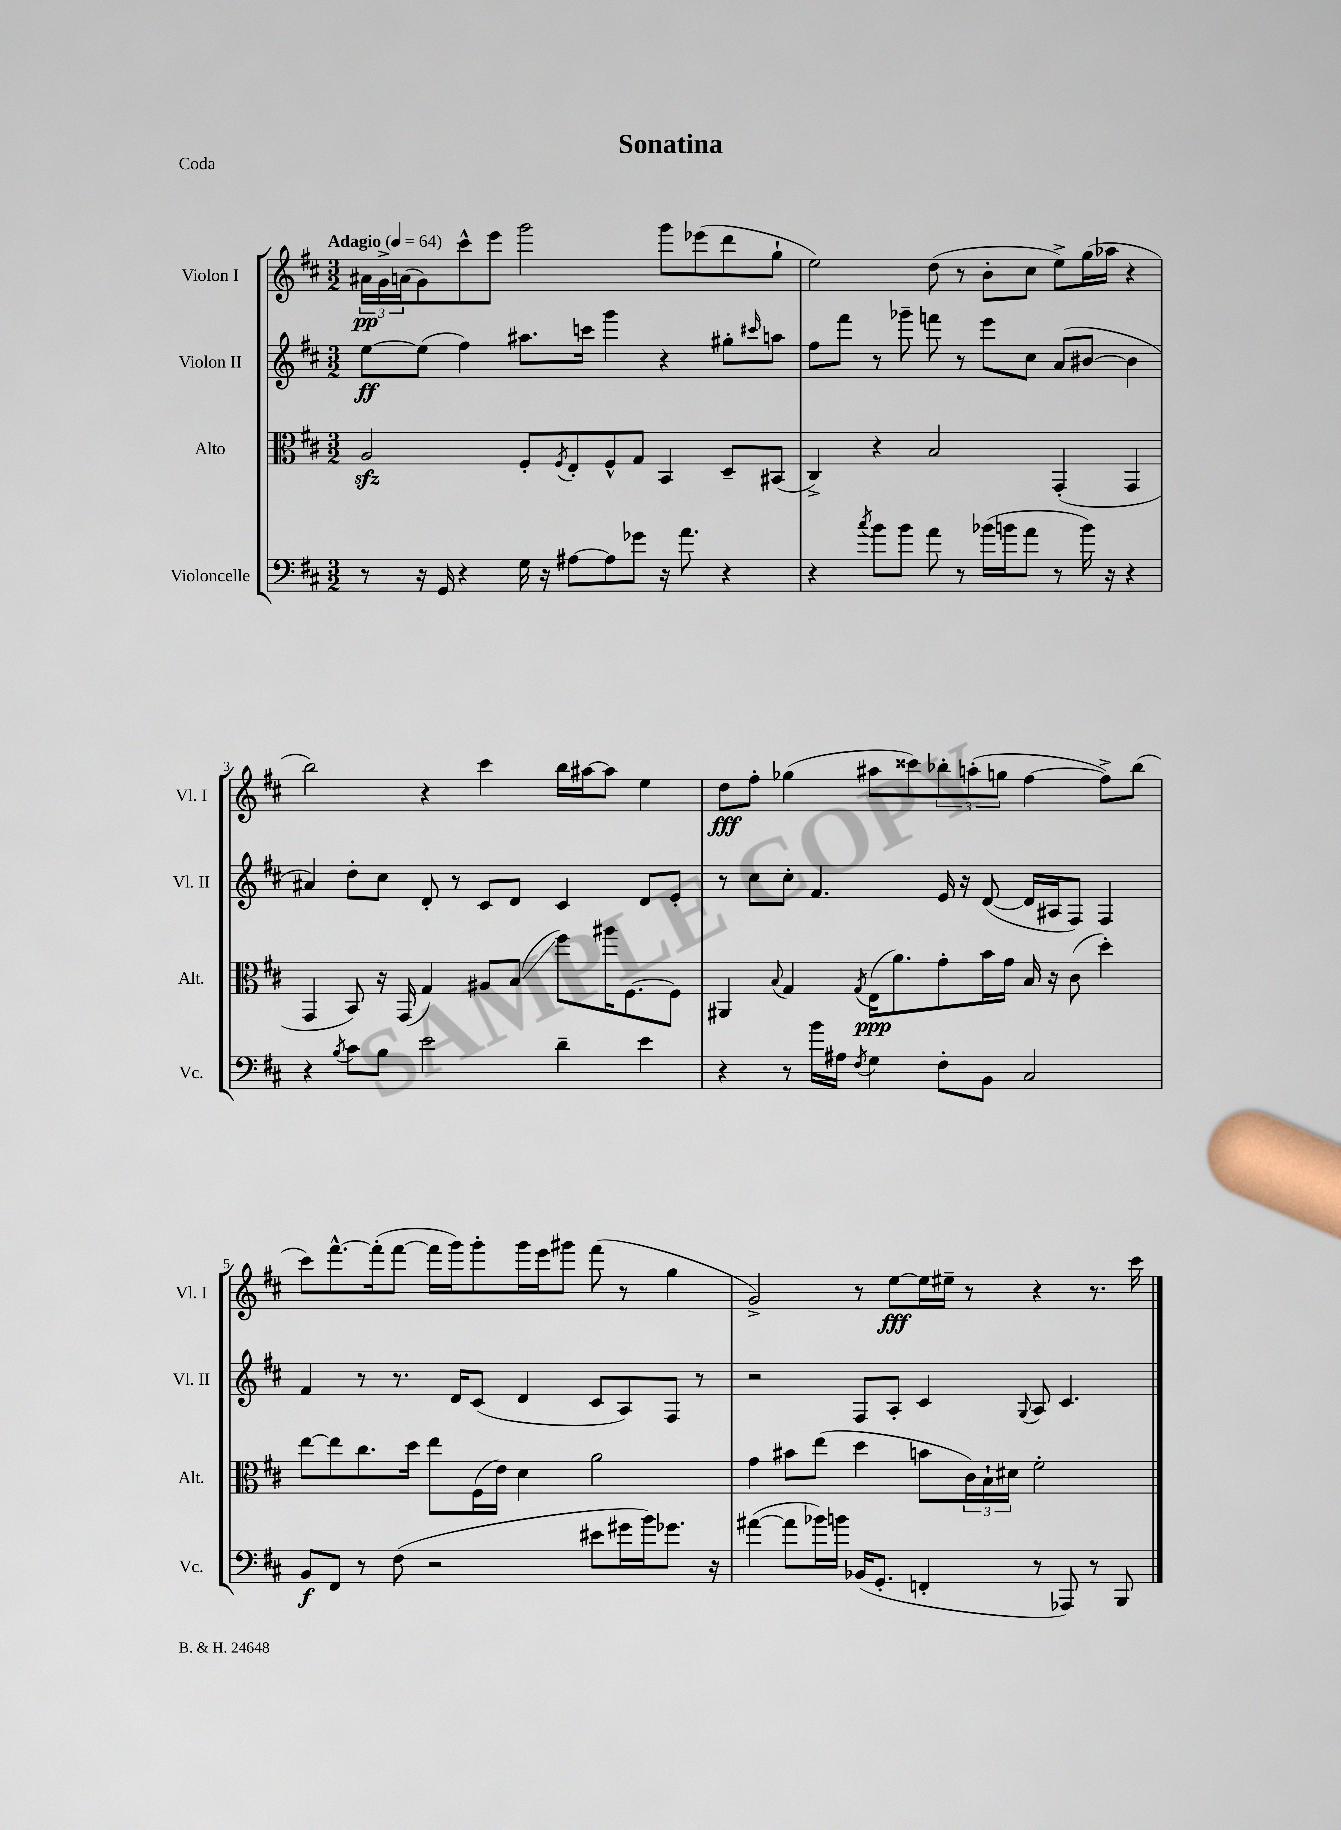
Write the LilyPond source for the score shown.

\header { title = "Sonatina" piece = "Coda" }
<<
\new StaffGroup <<
\new Staff = "s0" \with { instrumentName = "Violon I" shortInstrumentName = "Vl. I" } {
    \clef treble \key d \major \numericTimeSignature \time 3/2 \tempo "Adagio" 4 = 64
    \tuplet 3/2 { ais'16\pp g'16-> a'16( } g'8) cis'''8-^ e'''8 g'''2 g'''8 ees'''8( d'''8 g''8-! |
    e''2) d''8( r8 b'8-. cis''8 e''8->) g''16( aes''16 r4 |
    b''2) r4 cis'''4 b''16 ais''16~ ais''8 e''4 |
    d''8\fff fis''8-. ges''4( ais''8 cisis'''8) \tuplet 3/2 { bes''8-. a''8-.( g''8 } fis''4~ fis''8->) bes''8( |
    cis'''8) fis'''8.~-^ fis'''16-.( fis'''8~ fis'''16 g'''16) g'''8-. g'''16 e'''16 gis'''8 fis'''8( r8 g''4 |
    g'2->) r8 e''8~\fff e''16 eis''16-- r8 r4 r8. cis'''16 \bar "|." |
}
\new Staff = "s1" \with { instrumentName = "Violon II" shortInstrumentName = "Vl. II" } {
    \clef treble \key d \major \numericTimeSignature \time 3/2
    e''8~\ff e''8( fis''4) ais''8. c'''16 g'''4 r4 gis''8-. \grace { cis'''16 } a''8 |
    fis''8 fis'''8 r8 ges'''8-- f'''8 r8 e'''8 cis''8 a'8( bis'8~ bis'4 |
    ais'4) d''8-. cis''8 d'8-. r8 cis'8 d'8 cis'4 d'8 e'8-. |
    r8 cis''8 cis''8-. fis'4. e'16 r16 d'8~( d'16 ais16 fis8) fis4 |
    fis'4 r8 r8. d'16 cis'8( d'4 cis'8 a8) fis8 r8 |
    r2 fis8 a8-. cis'4 \appoggiatura { g8 } a8 cis'4. \bar "|." |
}
\new Staff = "s2" \with { instrumentName = "Alto" shortInstrumentName = "Alt." } {
    \clef alto \key d \major \numericTimeSignature \time 3/2
    a2\sfz fis8-. \acciaccatura { fis8 } e8-. fis8-^ g8 b,4 d8-- bis,8( |
    cis4->) r4 b2 g,4-.( g,4 |
    g,4 b,8) r16 g,16( g4) ais8 b8\glissando( fis''8) ais''16 fis8.~ fis8 |
    ais,4 \appoggiatura { b8 } g4 \acciaccatura { g8 } e16\ppp( a'8.) g'8-. b'16 g'16 b16 r16 cis'8( d''4-.) |
    e''8~ e''8 cis''8. d''16 e''8 fis16( e'16) d'4 a'2 |
    g'4 bis'8 e''8( d''4 b'8 \tuplet 3/2 { cis'16) b16-! dis'16 } fis'2-. \bar "|." |
}
\new Staff = "s3" \with { instrumentName = "Violoncelle" shortInstrumentName = "Vc." } {
    \clef bass \key d \major \numericTimeSignature \time 3/2
    r8 r16 g,16 r4 g16 r16 ais8~ ais8 ges'8 r16 a'8. r4 |
    r4 \acciaccatura { cis''8 } b'8 b'8 a'8 r8 bes'16( b'16 a'8 r8 b'16) r16 r4 |
    r4 \acciaccatura { b8 } cis'8 b8 e'2 d'4-- e'4 |
    r4 r8 b'16 ais16 \acciaccatura { fis8 } g4 fis8-. b,8 cis2 |
    b,8\f fis,8 r8 fis8( r2 eis'8 gis'16 b'16) ges'8. r16 |
    ais'4~( ais'8 bes'16) b'16 bes,16( g,8.-. f,4-. r8 aes,,8) r8 b,,8 \bar "|." |
}
>>
>>
